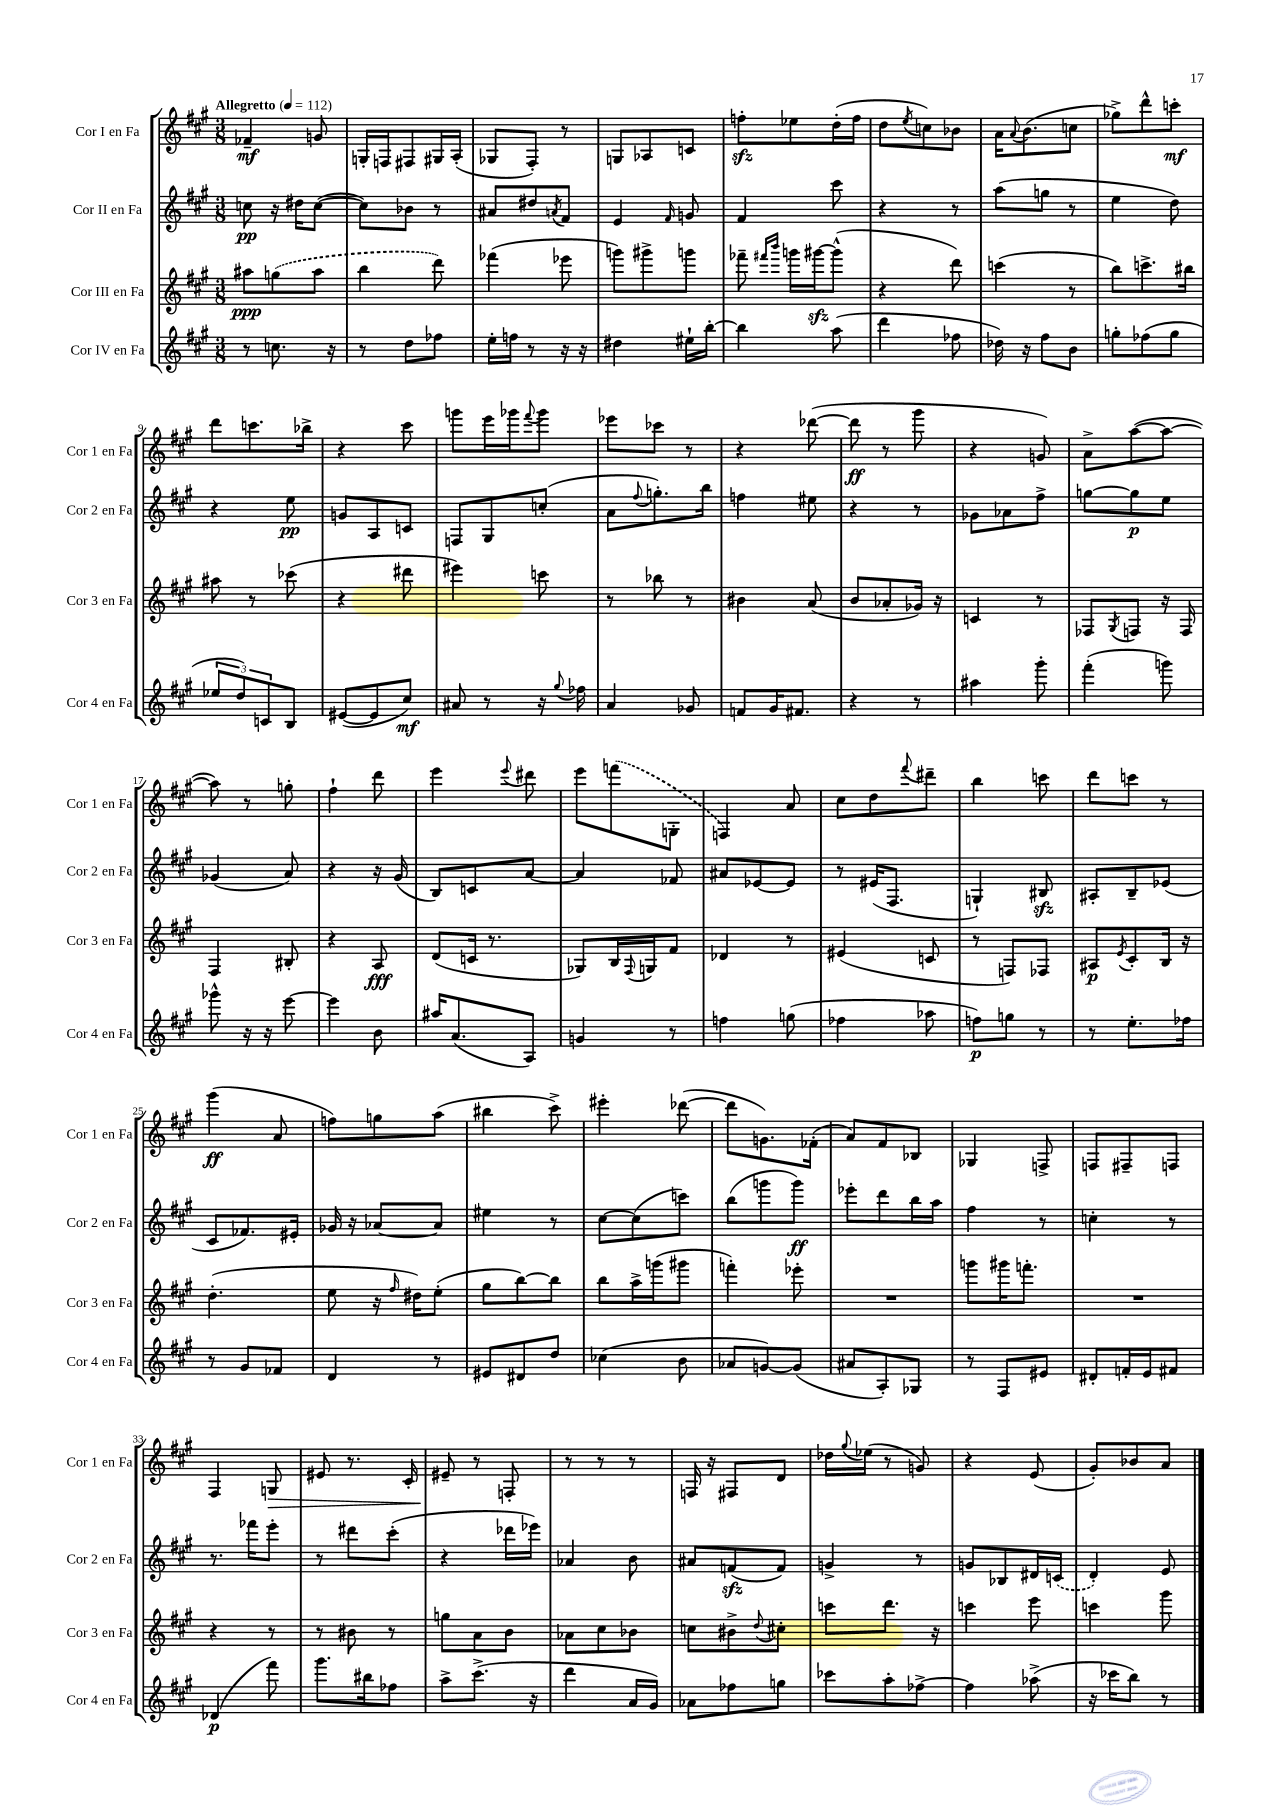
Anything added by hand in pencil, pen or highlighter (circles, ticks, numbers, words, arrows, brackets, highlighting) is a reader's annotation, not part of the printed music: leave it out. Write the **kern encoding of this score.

**kern	**kern	**kern	**kern
*staff4	*staff3	*staff2	*staff1
*clefG2	*clefG2	*clefG2	*clefG2
*k[f#c#g#]	*k[f#c#g#]	*k[f#c#g#]	*k[f#c#g#]
*M3/8	*M3/8	*M3/8	*M3/8
*MM112	*MM112	*MM112	*MM112
8r	8aa#\L	8cc\	4f-~/
8.cc\	(8gg\	16r	.
.	.	16dd#\LK	.
.	8aa#\J	([8cc\J	8g/
16r	.	.	.
=	=	=	=
8r	4bb\	8cc\]L)	16G'/LL
.	.	.	16F/J
8dd\L	.	8b-\J	8F#/
8ff-\J	8ddd\)	8r	16G#/L
.	.	.	(16A'/JJ
=	=	=	=
16ee'\LL	(4fff-\	8a#/L	8G-/L
16ff\JJ	.	.	.
8r	.	8dd#/	8F#'/J)
.	.	8qa/	.
16r	8eee-\	8f#/J	8r
16r	.	.	.
=	=	=	=
4dd#\	8ggg\L)	4e/	8G/L
.	8ggg#^\	.	8A-/
.	.	16qqf#/	.
16ee#`\LL	8ggg\J	8g/	8c/J
[16bb'\JJ	.	.	.
=	=	=	=
4bb\]	8fff-~\	4f#/	8ff'\L
.	16qqfff#/LL	.	.
.	16qqbbb/JJ	.	.
.	16ggg\LL	.	8ee-\
.	[16ggg#\J	.	.
(8aa\	(8ggg#^^\]J	8ccc#\	(16dd'\L
.	.	.	16ff\JJ
=	=	=	=
4ddd\	4r	4r	8dd\L
.	.	.	8qee/
.	.	.	8cc\)
8ff-\	8ddd\)	8r	8b-\J
=	=	=	=
16dd-\)	(4ccc\	(8aa\L	16a\LK
.	.	.	8qqa/
16r	.	.	(8.b\
8ff#\L	.	8gg\J	.
8b\J	8r	8r	8cc\J
=	=	=	=
8gg'\L	8bb\L)	4ee\	8gg-^\L)
(8ff-\	8.ccc^\	.	8ddd^^\
8gg\J	.	8dd\)	8ccc'\J
.	16bb#\Jk	.	.
=	=	=	=
12ee-/L	8aa#\	4r	8ddd\L
12dd/)	.	.	.
.	8r	.	8.ccc\
12c/	.	.	.
8B/J	(8ccc-\	8ee\	.
.	.	.	16bb-^\Jk
=	=	=	=
([8e#/L	4r	8g/L	4r
8e#/]	.	8A/	.
8cc#/J)	8ddd#\	8c/J	8ccc#\
=	=	=	=
8a#/	4eee#\)	8F/L	8ggg\L
8r	.	8G#/	16eee\L
.	.	.	16ggg-\J
.	.	.	8qqfff#/
16r	8ccc\	(8cc'/J	8ggg-\J
8qqgg#/	.	.	.
16ff-\	.	.	.
=	=	=	=
4a/	8r	8a\L	8eee-\L
.	.	8qqff#/	.
.	8bb-\	8.gg'\)	8ccc-\J
8g-/	8r	.	8r
.	.	16bb\Jk	.
=	=	=	=
8f/L	4b#\	4ff\	4r
16g#/K	.	.	.
8.f#/J	.	.	.
.	(8a/	8ee#\	([8ddd-\
=	=	=	=
4r	8b/L	4r	8ddd-\]
.	8a-'/	.	8r
8r	16g-/Jk)	8r	8ggg#\
.	16r	.	.
=	=	=	=
4aa#\	4c/	8g-\L	4r
.	.	8a-\	.
8ggg#'\	8r	8ff#^\J	8g/)
=	=	=	=
(4fff#'\	8F-/L	[8gg\L	8a^\L
.	8qG#/	.	.
.	8F/J	8gg\]	([8aa\
8ggg\)	16r	8ee\J	8aa\_J
.	16F/	.	.
=	=	=	=
8ggg-^^\	4F#/	(4g-/	8aa\])
16r	.	.	8r
16r	.	.	.
[8eee\	8B#'/	8a/)	8gg'\
=	=	=	=
4eee\]	4r	4r	4ff#`\
8b\	8A/	16r	8ddd\
.	.	(16g#/	.
=	=	=	=
16aa#/LK	(8d/L	8B/L)	4eee\
(8.a/	.	.	.
.	16c/Jk	8c/	.
.	8.r	.	.
.	.	.	8qqeee/
8A/J)	.	[8a/J	8ddd#\
=	=	=	=
4g/	8G-/L)	4a/]	8eee\L
.	16B/L	.	(8fff\
.	8qqF#/	.	.
.	16G/J	.	.
8r	8f#/J	8f-/	8G'\J
=	=	=	=
4ff\	4d-/	8a#/L	4F/)
.	.	[8e-/	.
(8gg\	8r	8e-/]J	8a/
=	=	=	=
4ff-\	(4e#/	8r	8cc#\L
.	.	(16e#/LK	8dd\
.	.	8.F#/J	.
.	.	.	8qqfff#/
8aa-\	8c/	.	8ddd#~\J
=	=	=	=
8ff\L)	8r	4G`/)	4bb\
8gg\J	8F/L)	.	.
8r	8F-/J	8B#/	8ccc\
=	=	=	=
8r	8A#/L	8A#'/L	8ddd\L
.	8qe/	.	.
8.ee'\L	8c#'/	8B~/	8ccc\J
.	16B/Jk	(8e-/J	8r
16ff-\Jk	16r	.	.
=	=	=	=
8r	(4.dd'\	8c#/L	(4ggg#\
8g#/L	.	8.f-/)	.
8f-/J	.	.	8a/
.	.	16e#'/Jk	.
=	=	=	=
4d/	8ee\	16g-/	8ff\L)
.	.	16r	.
.	16r	[8a-/L	8gg\
.	16qqff#/	.	.
.	16dd#\LK)	.	.
8r	(8ee'\J	8a-/]J	(8aa\J
=	=	=	=
8e#/L	8gg#\L	4ee#\	4bb#\
8d#/	[8bb\)	.	.
8dd/J	8bb\]J	8r	8ccc#^\)
=	=	=	=
(4cc-\	8bb\L	[8cc#\L	4eee#'\
.	16aa^\L	(8cc#\]	.
.	(16ggg\J	.	.
8b\	8ggg#\J	8ccc\J)	([8ddd-\
=	=	=	=
8a-/L	4fff'\)	(8bb\L	8ddd-\]L
[8g/)	.	8ggg\	8.g\)
(8g/]J	8eee-'\	8ggg\J)	.
.	.	.	(16f-'\Jk
=	=	=	=
8a#/L	4.r	8eee-'\L	8a/L)
8A'/)	.	8ddd\	8f#/
8G-/J	.	16bb\L	8B-/J
.	.	16aa\JJ	.
=	=	=	=
8r	8ggg\L	4ff#\	4G-/
8F#/L	16ggg#\K	.	.
.	8.fff'\J	.	.
8e#/J	.	8r	8F^/
=	=	=	=
8d#'/L	4.r	4cc'\	8F/L
16f'/L	.	.	8F#~/
16e/J	.	.	.
8f#/J	.	8r	8F/J
=	=	=	=
(4d-/	4r	8.r	4F#/
.	.	16fff-\LK	.
8fff#\)	8r	8eee'\J	8G/
=	=	=	=
8.ggg#\L	8r	8r	8e#/
.	8b#\	8ddd#\L	8.r
16bb#\k	.	.	.
8ff-\J	8r	(8ccc#'\J	.
.	.	.	16c#'/
=	=	=	=
8aa^\L	8gg\L	4r	8e#~/
(8.ccc#^\J	8a\	.	8r
.	8b\J	16ddd-\LL	8F'/
16r	.	16eee-\JJ)	.
=	=	=	=
4ddd\	8a-\L	4a-/	8r
.	8cc#\	.	8r
16a/LL	8b-\J	8b\	8r
16g#/JJ)	.	.	.
=	=	=	=
8a-\L	8cc\L	8a#/L	16F/
.	.	.	16r
8ff-\	8b#^\	(8f/	8F#/L
.	8qqdd/	.	.
8gg\J	8cc#'\J	8f/J)	8d/J
=	=	=	=
8ccc-\L	8ccc\L	4g^/	16dd-\LL
.	.	.	8qqgg#/
.	.	.	(16ee-\JJ
8aa'\	8.ddd\J	.	8r
[8ff-^\J	.	8r	8g/)
.	16r	.	.
=	=	=	=
4ff-\]	4ccc\	8g/L	4r
.	.	8B-/	.
(8aa-^\	8eee\	16d#/L	(8e/
.	.	(16c/JJ	.
=	=	=	=
16r	4ccc\	4d'/)	8g#'/L)
16ccc-\LK	.	.	.
8bb\J)	.	.	8b-/
8r	8ggg#\	8e/	8a/J
==	==	==	==
*-	*-	*-	*-
